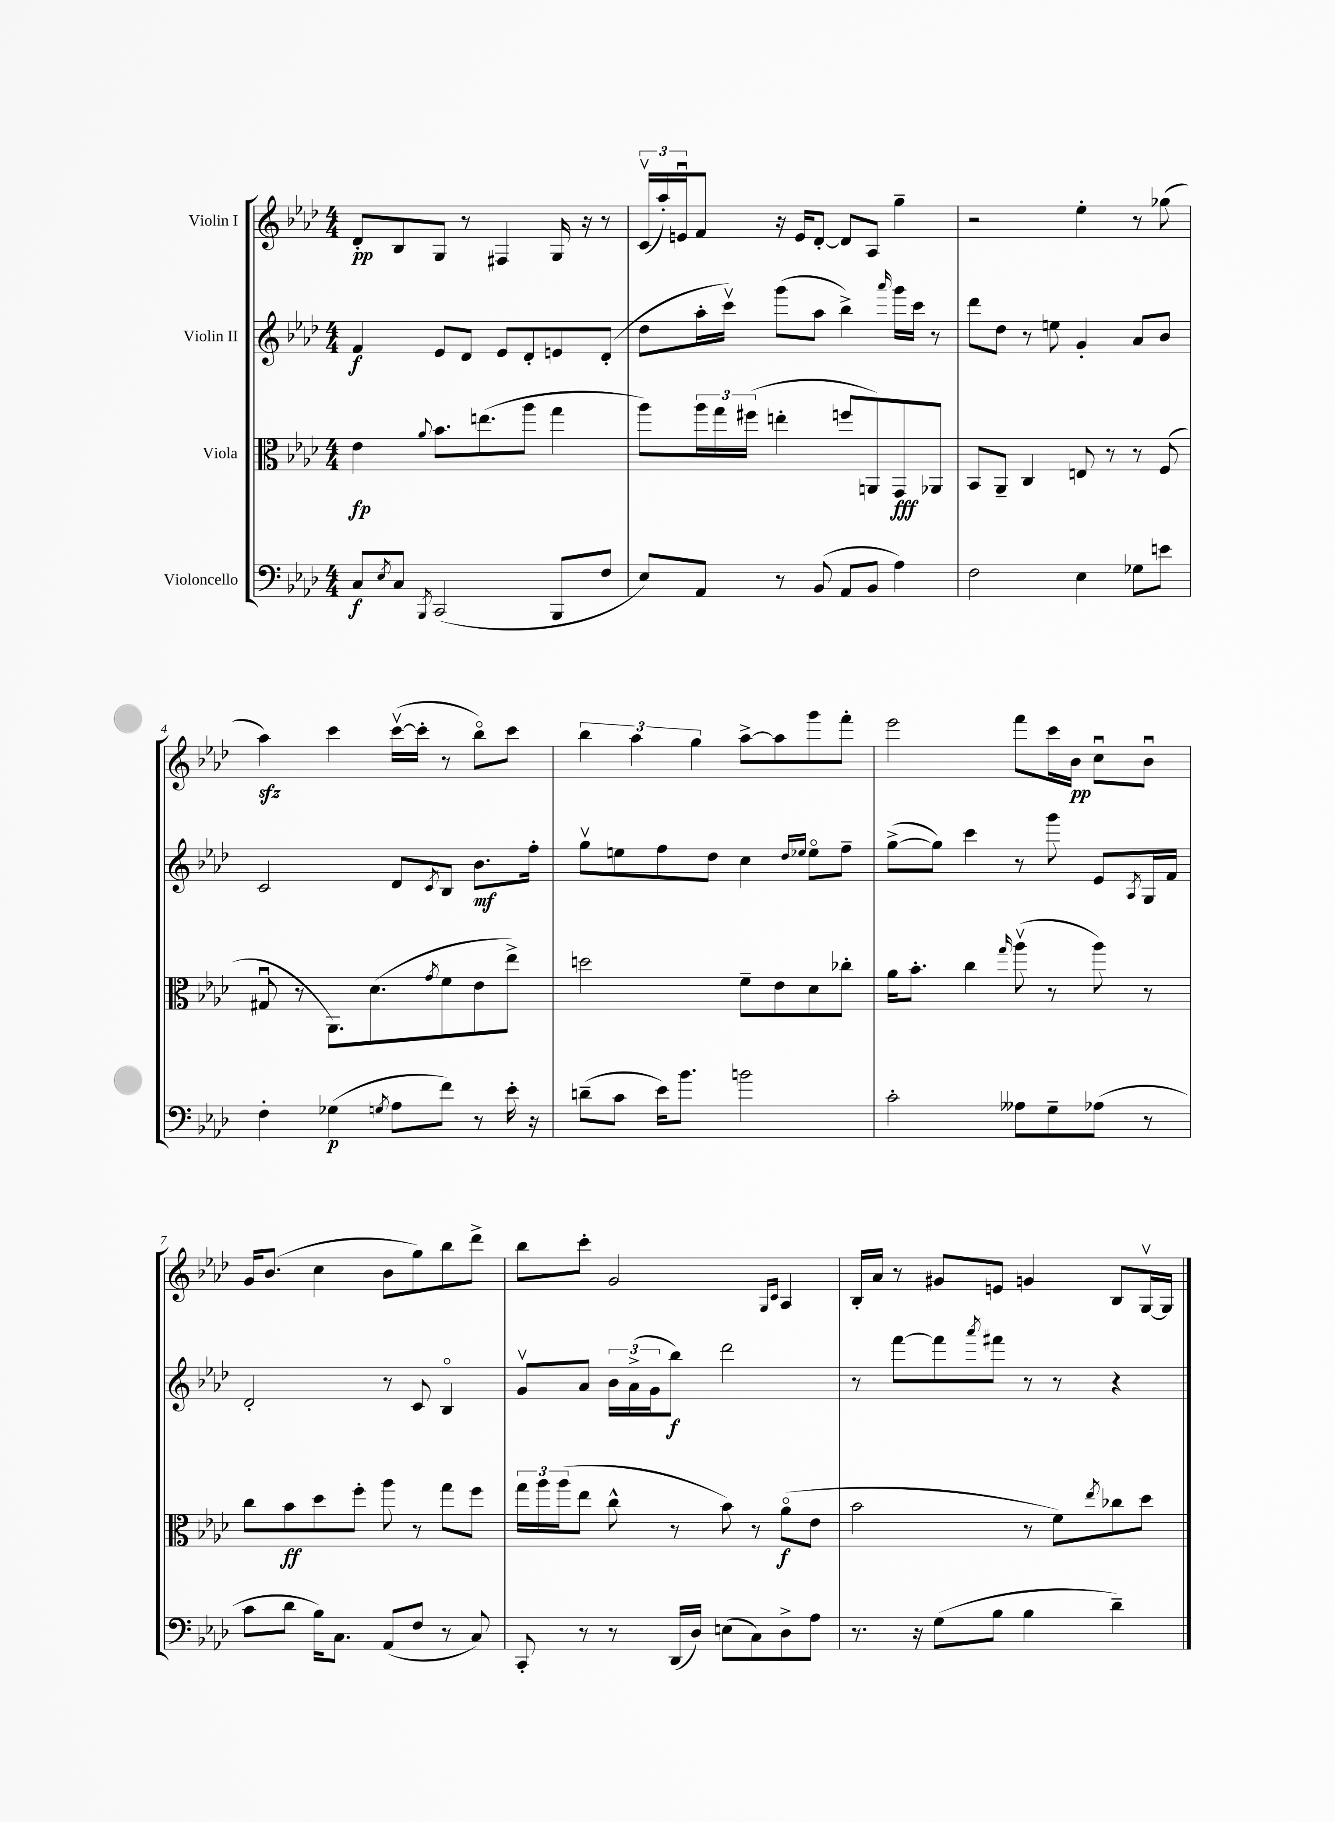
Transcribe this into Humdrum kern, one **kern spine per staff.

**kern	**kern	**kern	**kern
*staff4	*staff3	*staff2	*staff1
*clefF4	*clefC3	*clefG2	*clefG2
*k[b-e-a-d-]	*k[b-e-a-d-]	*k[b-e-a-d-]	*k[b-e-a-d-]
*M4/4	*M4/4	*M4/4	*M4/4
8C	4e-	4f	8d-'
8qE-	.	.	.
8C	.	.	8B-
8qBBB-	8qqa-	.	.
(2CC	8.b-	8e-	8G
.	.	8d-	8r
.	(8.ee	.	.
.	.	8e-	4F#
.	8aa-	8d-'	.
8BBB-	4gg	8e	16G
.	.	.	16r
8F	.	(8d-'	8r
=	=	=	=
8E-)	8aa-)	8dd-	(24cv
.	.	.	24aa-')
.	.	.	24eu
8AA-	24aa-	16aa-'	8f
.	24gg	.	.
.	.	16cccv)	.
.	(24ff#	.	.
8r	4ee'	(8ggg	16r
.	.	.	16e
(8BB-	.	8aa-	[8d-'
8AA-	8ff	4bb-^)	8d-]
8BB-	8AA)	.	8A-
.	.	16qqaaa-	.
4A-)	8GG	16ggg	4gg~
.	.	16ccc	.
.	8AA-	8r	.
=	=	=	=
2F	8BB-	8ddd-	2r
.	8AA-~	8dd-	.
.	4C	8r	.
.	.	8ee	.
4E-	8E	4g'	4ee-'
.	8r	.	.
8G-	8r	8a-	8r
8e	(8F	8b-	(8gg-
=	=	=	=
4F'	8G#u	2c	4aa-)
.	8r	.	.
(4G-	8.AA-)	.	4ccc
.	(8.d-	.	.
8qG	.	.	.
8A-	.	8d-	([16cccv
.	.	.	16ccc']
.	8qg	8qc	.
8f)	8f	8B-	8r
8r	8e-	8.b-	8bb-o)
16e-'	8ee-^)	.	8ccc
16r	.	16ff'	.
=	=	=	=
(8d~	2dd	8ggv	6bb-
8c	.	8ee	.
.	.	.	6aa-
16e-)	.	8ff	.
8.b-	.	.	.
.	.	.	6gg
.	.	8dd-	.
2b	8f~	4cc	[8aa-^
.	8e-	.	8aa-]
.	.	16qqdd-	.
.	.	16qqee-	.
.	8d-	8ee-o	8ggg
.	8cc-'	8ff~	8fff'
=	=	=	=
2c'	16a-	([8gg^	2eee-
.	8.b-'	.	.
.	.	8gg])	.
.	4cc	4ccc	.
.	16qqgg	.	.
8A--	(8aa-v	8r	8fff
8G~	8r	8ggg	16ccc
.	.	.	16b-
(8A-	8aa-)	8e-	8ccu
.	.	8qA-	.
8r	8r	16G	8b-u
.	.	16f	.
=	=	=	=
8c	8cc	2d-'	16g
.	.	.	(8.b-
8d-	8b-	.	.
16B-)	8dd-	.	4cc
8.C	.	.	.
.	8ff'	.	.
(8AA-	8aa-	8r	8b-
8F	8r	8c	8gg)
8r	8gg	4B-o	8bb-
8C)	8ff	.	8ddd-^
=	=	=	=
8CC'	24gg	8gv	8bb-
.	24aa-	.	.
.	(24aa-	.	.
8r	8ee-	8a-	8ccc'
8r	8cc^^	24b-	2g
.	.	(24a-^	.
.	.	24g	.
(16DD-	8r	8bb-)	.
16D-)	.	.	.
(8E	8b-)	2ddd-	.
8C)	8r	.	.
.	.	.	16qqG
.	.	.	16qqc
8D-^	(8a-o	.	4A-
8A-	8e-	.	.
=	=	=	=
8.r	2b-	8r	16B-'
.	.	.	16a-
.	.	[8fff	8r
16r	.	.	.
(8G	.	8fff]	8g#
.	.	8qaaa-	.
8B-	.	8fff#	8e
4B-	8r	8r	4g
.	8f)	8r	.
.	8qee-	.	.
4d-~)	8cc-	4r	8B-
.	8dd-	.	[16Gv
.	.	.	16G]
==	==	==	==
*-	*-	*-	*-
